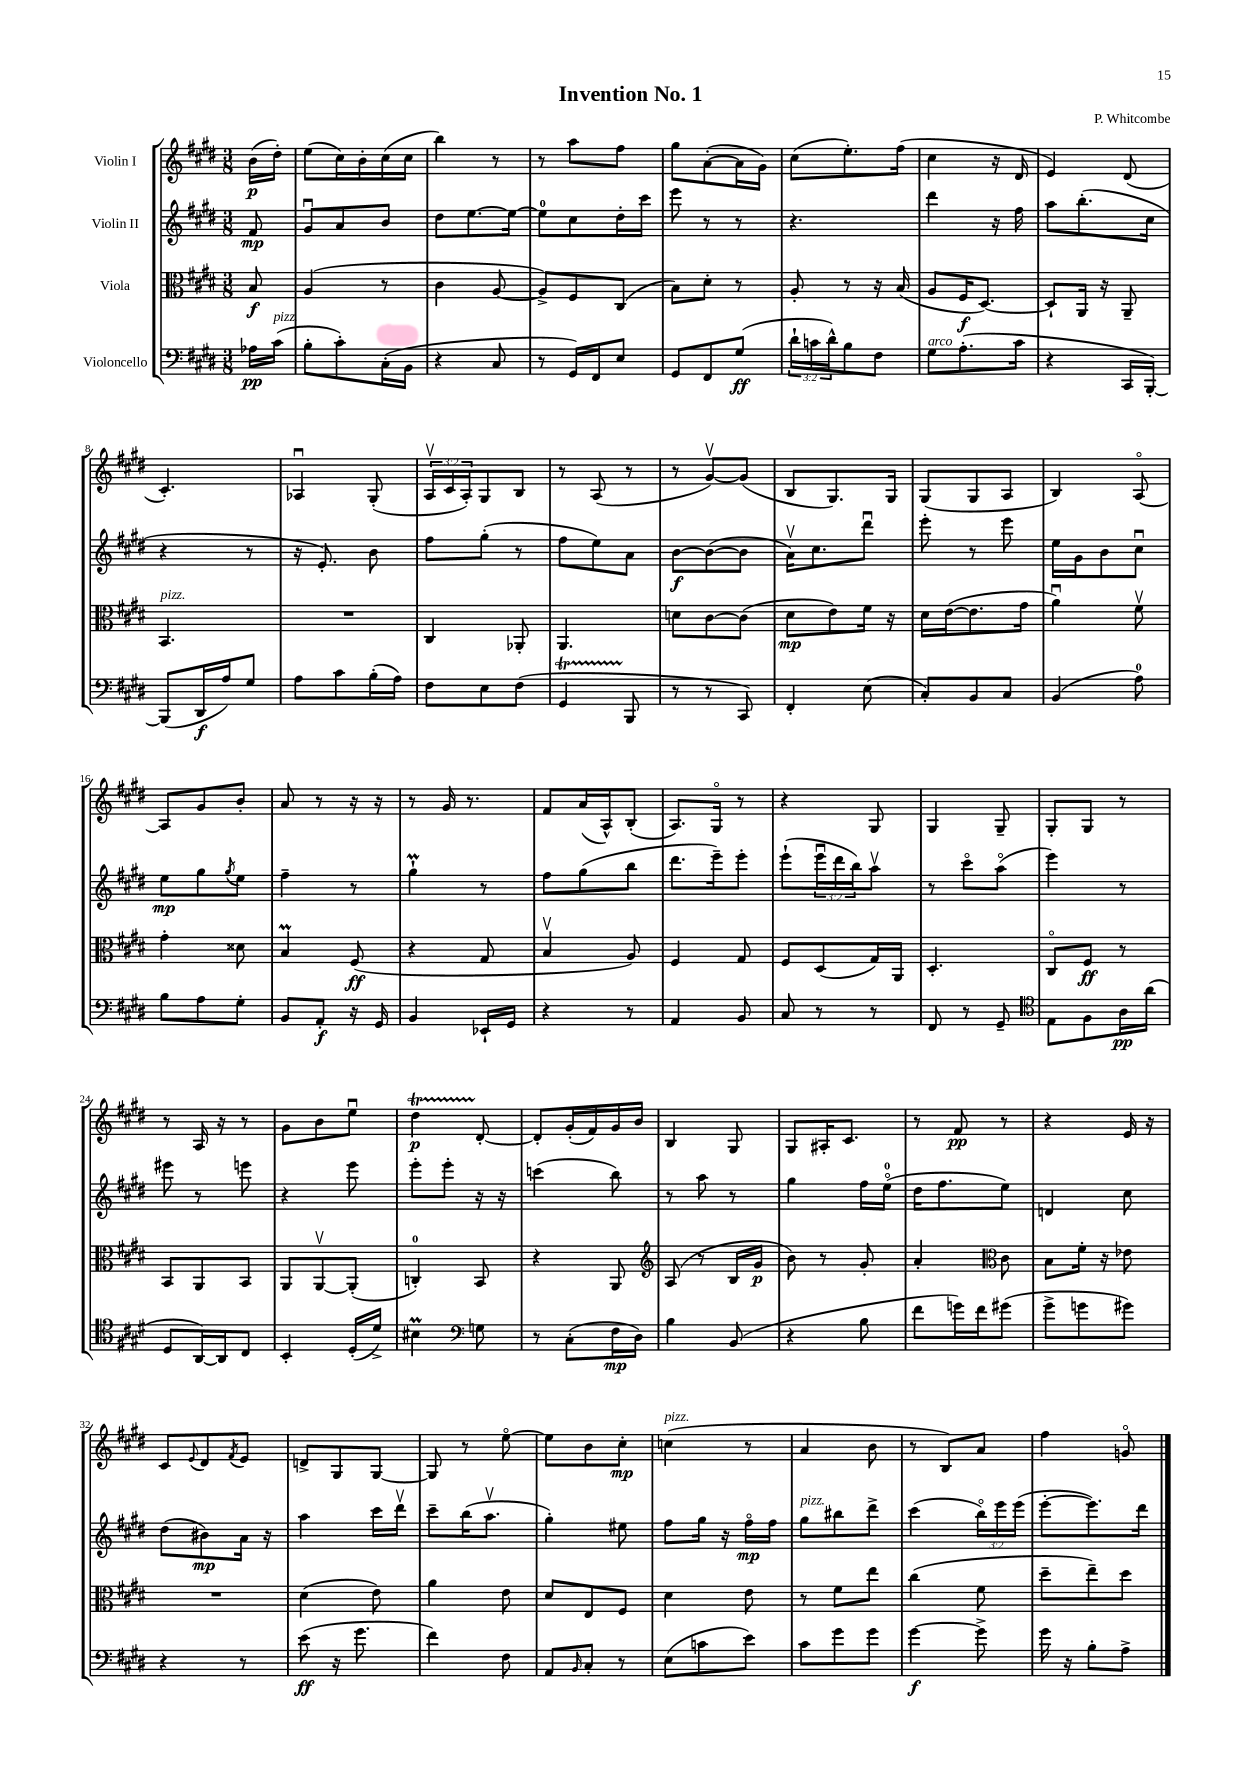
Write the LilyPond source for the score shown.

\header { title = "Invention No. 1" composer = "P. Whitcombe" }
<<
\new StaffGroup <<
\new Staff = "s0" \with { instrumentName = "Violin I" } {
    \clef treble \key e \major \numericTimeSignature \time 3/8 \override Staff.TupletNumber.text = #tuplet-number::calc-fraction-text \partial 8
    b'16\p( dis''16-.) |
    e''8( cis''16) b'16-. cis''16( cis''16 |
    b''4) r8 |
    r8 a''8 fis''8 |
    gis''8 a'8~-.( a'16 gis'16) |
    cis''8( e''8.-.) fis''16( |
    cis''4 r16 dis'16 |
    e'4) dis'8( |
    cis'4.-.) |
    aes4\downbow gis8-.( |
    \tuplet 3/2 { a16\upbow cis'16 a16-.) } gis8 b8 |
    r8 a8( r8 |
    r8 gis'8~\upbow) gis'8( |
    b8 gis8.) gis16 |
    gis8( gis8 a8 |
    b4) a8~\flageolet |
    a8 gis'8 b'8-. |
    a'8 r8 r16 r16 |
    r8 gis'16 r8. |
    fis'8 a'16( a16-^) b8-.( |
    a8.) gis16\flageolet r8 |
    r4 gis8 |
    gis4 gis8-- |
    gis8-. gis8 r8 |
    r8 a16 r16 r8 |
    gis'8 b'8 e''8\downbow |
    dis''4\startTrillSpan\p dis'8~-.\stopTrillSpan |
    dis'8-. gis'16-.( fis'16) gis'16 b'16 |
    b4 gis8 |
    gis8 ais16-. cis'8. |
    r8 fis'8\pp r8 |
    r4 e'16 r16 |
    cis'8 \appoggiatura { e'8 } dis'8 \acciaccatura { fis'8 } e'8 |
    d'8-> gis8 gis8~ |
    gis8 r8 e''8~\flageolet |
    e''8 b'8 cis''8-.\mp |
    c''4^\markup { \italic "pizz." }( r8 |
    a'4 b'8 |
    r8 b8) a'8 |
    fis''4 g'8\flageolet \bar "|." |
}
\new Staff = "s1" \with { instrumentName = "Violin II" } {
    \clef treble \key e \major \numericTimeSignature \time 3/8 \override Staff.TupletNumber.text = #tuplet-number::calc-fraction-text \partial 8
    fis'8\mp |
    gis'8\downbow a'8 b'8 |
    dis''8 e''8.~ e''16~ |
    e''8-0 cis''8 dis''16-. cis'''16 |
    e'''8 r8 r8 |
    r4. |
    dis'''4 r16 fis''16 |
    a''8 b''8.-.( cis''16 |
    r4 r8 |
    r16 e'8.-.) b'8 |
    fis''8 gis''8-.( r8 |
    fis''8 e''8) a'8 |
    b'8~\f b'8~( b'8 |
    a'16\upbow) cis''8. dis'''8\downbow |
    e'''8-. r8 e'''8 |
    e''16 gis'16 b'8 cis''8\downbow |
    e''8\mp gis''8 \acciaccatura { gis''8 } e''8 |
    fis''4-- r8 |
    gis''4-!\prall r8 |
    fis''8 gis''8( b''8 |
    dis'''8. e'''16--) e'''8-. |
    e'''8-!( \tuplet 3/2 { e'''16\downbow dis'''16 b''16) } a''8\upbow |
    r8 cis'''8\flageolet a''8\flageolet( |
    e'''4) r8 |
    eis'''8 r8 e'''8 |
    r4 e'''8 |
    e'''8-. e'''8-. r16 r16 |
    c'''4( b''8) |
    r8 a''8 r8 |
    gis''4 fis''16 e''16-0\flageolet( |
    dis''16 fis''8. e''8) |
    d'4 cis''8 |
    dis''8( bis'8\mp) a'16 r16 |
    a''4 cis'''16 dis'''16\upbow |
    cis'''8-- b''16( a''8.\upbow |
    gis''4-.) eis''8 |
    fis''8 gis''16 r16 fis''16\flageolet\mp fis''16 |
    gis''8^\markup { \italic "pizz." } bis''8 dis'''8-> |
    cis'''4( \tuplet 3/2 { b''16\flageolet) e'''16 e'''16( } |
    e'''8~-. e'''8.) dis'''16 \bar "|." |
}
\new Staff = "s2" \with { instrumentName = "Viola" } {
    \clef alto \key e \major \numericTimeSignature \time 3/8 \partial 8
    b8\f |
    a4( r8 |
    cis'4 a8~ |
    a8->) fis8 cis8( |
    b8) dis'8-. r8 |
    a8-. r8 r16 b16( |
    a8 fis16\f dis8.~) |
    dis8-! a,16 r16 a,8-- |
    b,4.^\markup { \italic "pizz." } |
    R4. |
    cis4 aes,8-. |
    a,4. |
    d'8 cis'8~ cis'8( |
    dis'8\mp e'8) fis'16 r16 |
    dis'16 e'16~( e'8. gis'16 |
    a'4\downbow) fis'8\upbow |
    gis'4-. disis'8 |
    b4\prall fis8\ff( |
    r4 gis8 |
    b4\upbow a8) |
    fis4 gis8 |
    fis8 dis8( gis16) a,16 |
    dis4.-. |
    cis8\flageolet fis8\ff r8 |
    b,8 a,8 b,8 |
    a,8 a,8~\upbow a,8-.( |
    c4-0-.) b,8 |
    r4 a,8 |
    \clef treble a8( r8 b16 gis'16\p |
    b'8) r8 gis'8-. |
    a'4-. \clef alto cis'8 |
    b8 fis'16-. r16 ees'8 |
    R4. |
    dis'4( e'8) |
    a'4 e'8 |
    dis'8 e8 fis8 |
    dis'4 e'8 |
    r8 fis'8 e''8 |
    cis''4( fis'8 |
    dis''8-- e''8--) dis''8 \bar "|." |
}
\new Staff = "s3" \with { instrumentName = "Violoncello" } {
    \clef bass \key e \major \numericTimeSignature \time 3/8 \override Staff.TupletNumber.text = #tuplet-number::calc-fraction-text \partial 8
    aes16\pp cis'16^\markup { \italic "pizz." }( |
    b8-. cis'8-.) cis16-.( b,16 |
    r4 cis8 |
    r8 gis,16) fis,16 e8 |
    gis,8 fis,8 gis8\ff( |
    \tuplet 3/2 { dis'16-! c'16 dis'16-^) } b8 fis8 |
    gis8^\markup { \italic "arco" } a8.-.( cis'16 |
    r4 cis,16 b,,16~-.) |
    b,,8( dis,16\f a16) gis8 |
    a8 cis'8 b16-.( a16) |
    fis8 e8 fis8( |
    gis,4\startTrillSpan b,,8\stopTrillSpan |
    r8 r8 cis,8) |
    fis,4-. e8( |
    cis8-.) b,8 cis8 |
    b,4( a8-0) |
    b8 a8 gis8-. |
    b,8 a,8-.\f r16 gis,16 |
    b,4 ees,16-! gis,16 |
    r4 r8 |
    a,4 b,8 |
    cis8 r8 r8 |
    fis,8 r8 gis,8-- |
    \clef tenor e8 fis8 a16\pp a'16( |
    dis8 a,16~) a,16 cis8 |
    b,4-. dis16-.( dis'16->) |
    bis4\prall \clef bass g8 |
    r8 cis8-.( fis16\mp dis16) |
    b4 b,8( |
    r4 b8 |
    fis'8 g'16) fis'16 gis'8( |
    gis'8-> g'8 gis'8) |
    r4 r8 |
    e'8\ff( r16 gis'8. |
    fis'4) fis8 |
    a,8 \grace { b,16 } cis8-. r8 |
    e8( c'8 e'8) |
    cis'8 gis'8 gis'8 |
    gis'4~\f gis'8-> |
    gis'16 r16 b8-. a8-> \bar "|." |
}
>>
>>
